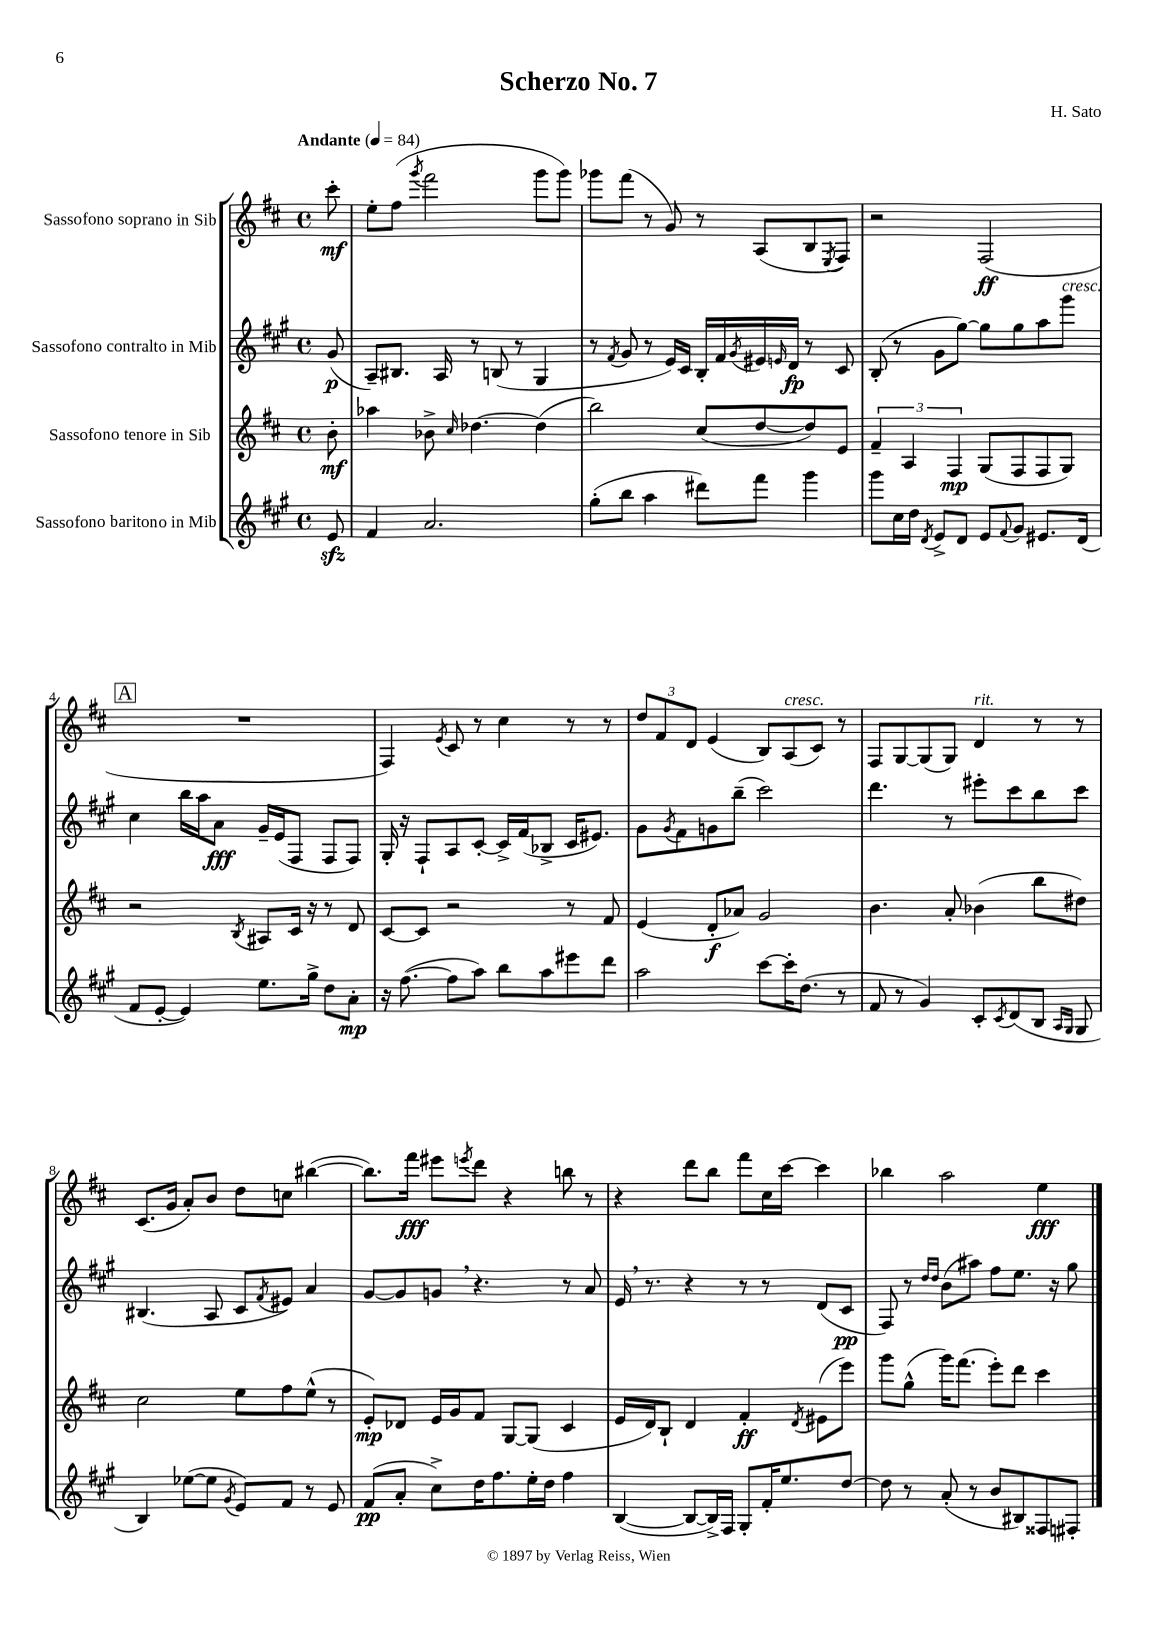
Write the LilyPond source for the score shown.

\header { title = "Scherzo No. 7" composer = "H. Sato" }
<<
\new StaffGroup <<
\new Staff = "s0" \with { instrumentName = "Sassofono soprano in Sib" } {
    \clef treble \key d \major \defaultTimeSignature \time 4/4 \partial 8 \tempo "Andante" 4 = 84
    cis'''8-.\mf |
    e''8-. fis''8( \acciaccatura { g'''8 } fis'''2 g'''8 g'''8) |
    ges'''8 fis'''8( r8 g'8) r8 a8( b8 \acciaccatura { e8 } fis8) |
    r2 fis2\ff( |
    \mark \markup { \box "A" } R1 |
    fis4) \acciaccatura { e'8 } cis'8 r8 cis''4 r8 r8 |
    \tuplet 3/2 { d''8 fis'8 d'8 } e'4( b8) a8^\markup { \italic "cresc." }( cis'8) r8 |
    fis8 g8~ g8( g8) d'4^\markup { \italic "rit." } r8 r8 |
    cis'8.( g'16 a'8-.) b'8 d''8 c''8 bis''4~( |
    bis''8.) fis'''16\fff eis'''8 \acciaccatura { e'''8 } d'''8 r4 b''8 r8 |
    r4 d'''8 b''8 fis'''8 cis''16 cis'''16~ cis'''4 |
    bes''4 a''2 e''4\fff \bar "|." |
}
\new Staff = "s1" \with { instrumentName = "Sassofono contralto in Mib" } {
    \clef treble \key a \major \defaultTimeSignature \time 4/4 \partial 8
    gis'8\p( |
    a8--) bis8. a16 r8 b8( r8 gis4 |
    r8 \acciaccatura { fis'8 } gis'8 r8 e'16) cis'16 b16-. fis'16 \acciaccatura { gis'8 } eis'16 \grace { e'16 } d'16\fp r8 cis'8 |
    b8-.( r8 gis'8 gis''8~) gis''8 gis''8 a''8 gis'''8^\markup { \italic "cresc." } |
    \mark \markup { \box "A" } cis''4 b''16 a''16 a'8\fff gis'16-- e'16( fis8 fis8 fis8) |
    gis16-. r16 fis8-! a8 cis'8~-. cis'16-> fis'16( bes8-> cis'16 eis'8.) |
    gis'8 \acciaccatura { gis'8 } fis'8 g'8 b''8--( cis'''2) |
    d'''4. r8 eis'''8-. cis'''8 b''8 cis'''8 |
    bis4.( a8 cis'8 \acciaccatura { fis'8 } eis'8) a'4 |
    gis'8~ gis'8 g'8 \breathe r4. r8 a'8 |
    e'16 \breathe r8. r4 r8 r8 d'8( cis'8\pp |
    fis8) r8 \grace { d''16 d''16 } b'8( ais''8) fis''8 e''8. r16 gis''8 \bar "|." |
}
\new Staff = "s2" \with { instrumentName = "Sassofono tenore in Sib" } {
    \clef treble \key d \major \defaultTimeSignature \time 4/4 \partial 8
    b'8-.\mf |
    aes''4 bes'8-> \grace { cis''16 } des''4.~ des''4( |
    b''2) cis''8( d''8~ d''8) e'8 |
    \tuplet 3/2 { fis'4-- a4 fis4\mp } g8( fis8 fis8 g8) |
    \mark \markup { \box "A" } r2 \acciaccatura { b8 } ais8 cis'16 r16 r8 d'8 |
    cis'8~ cis'8 r2 r8 fis'8 |
    e'4( d'8-.\f aes'8) g'2 |
    b'4. a'8-. bes'4( b''8 dis''8) |
    cis''2 e''8 fis''8 e''8-^( r8 |
    e'8-.\mp) des'8 e'16 g'16 fis'8 g8~ g8( cis'4 |
    e'16 d'16) b8-! d'4 fis'4-.\ff \acciaccatura { d'8 } eis'8( e'''8) |
    g'''8 g''8-^( g'''16) fis'''8.( e'''8-.) d'''8 cis'''4 \bar "|." |
}
\new Staff = "s3" \with { instrumentName = "Sassofono baritono in Mib" } {
    \clef treble \key a \major \defaultTimeSignature \time 4/4 \partial 8
    e'8\sfz |
    fis'4 a'2. |
    gis''8-.( b''8 a''4 dis'''8) fis'''8 gis'''4 |
    gis'''8 cis''16 d''16 \acciaccatura { d'8 } e'8-> d'8 e'8 \appoggiatura { fis'8 } gis'8 eis'8. d'16( |
    \mark \markup { \box "A" } fis'8 e'8~-. e'4) e''8. gis''16-> d''8 a'8-.\mp |
    r16 fis''8.~( fis''8 a''8) b''8 a''8 eis'''8 d'''8 |
    a''2 cis'''8~ cis'''16-. d''8.( r8 |
    fis'8 r8 gis'4) cis'8-. \acciaccatura { cis'8 } d'8( b8 \grace { a16 gis16 } gis8 |
    b4) ees''8~( ees''8 \acciaccatura { gis'8 } e'8) fis'8 r8 e'8 |
    fis'8\pp( a'8-. cis''8->) d''16 fis''8. e''16-. d''16 fis''4 |
    b4~( b8~ b16->) fis16 gis8-. fis'16-. e''8. d''8~ |
    d''8 r8 a'8-.( r8 b'8 bis8) fisis8 fis8-. \bar "|." |
}
>>
>>
